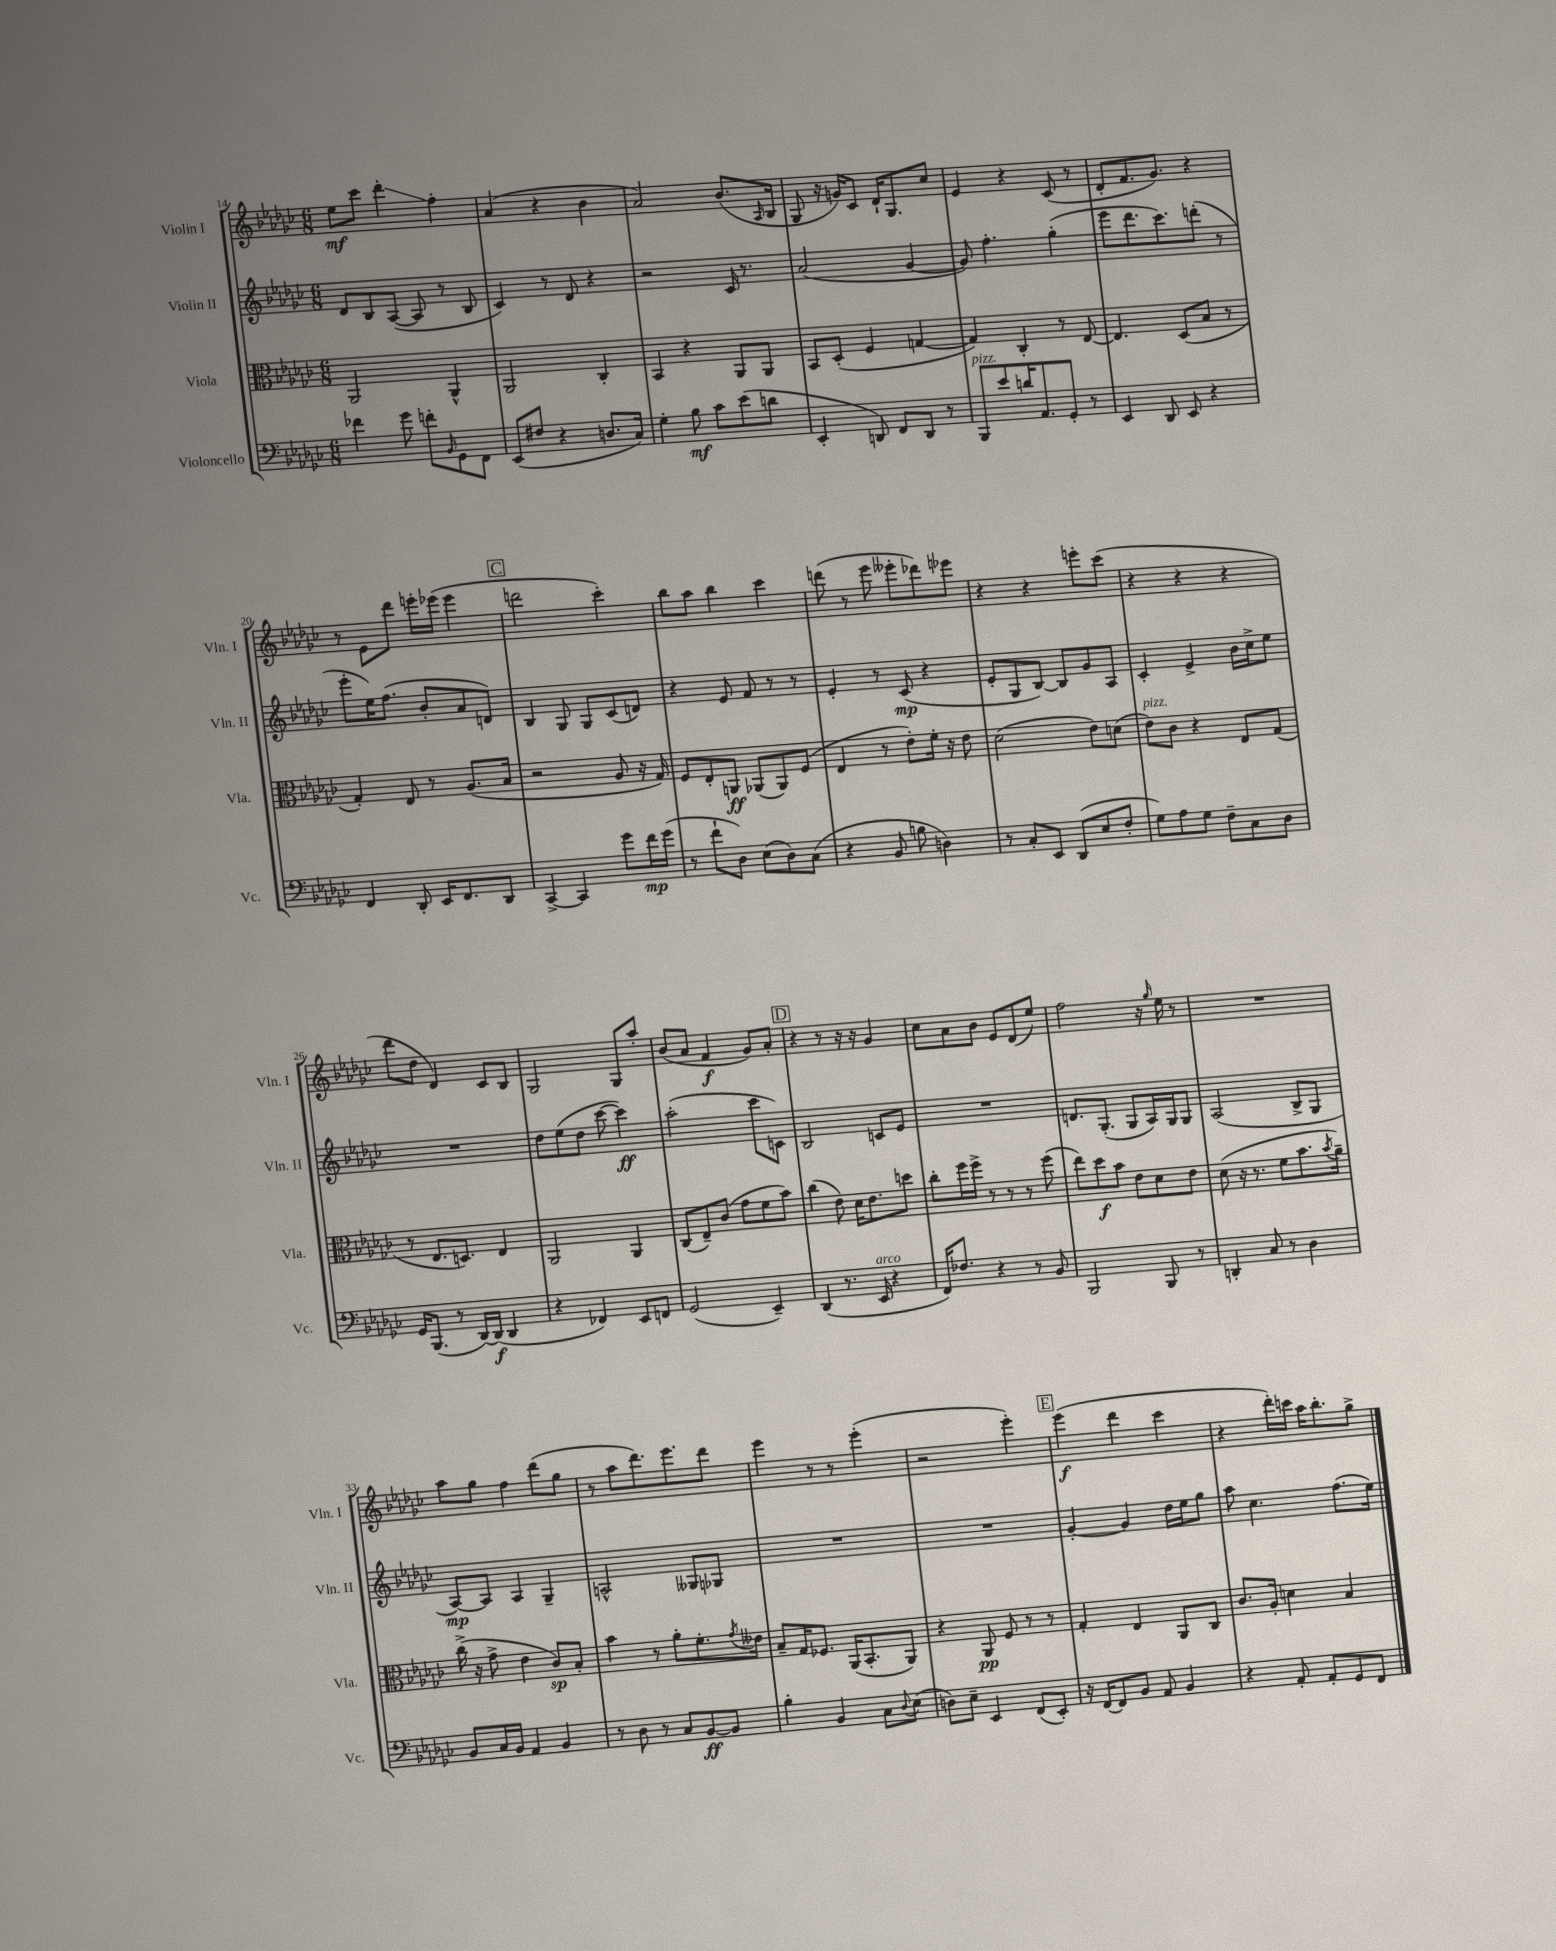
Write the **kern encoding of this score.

**kern	**kern	**kern	**kern
*staff4	*staff3	*staff2	*staff1
*clefF4	*clefC3	*clefG2	*clefG2
*k[b-e-a-d-g-c-]	*k[b-e-a-d-g-c-]	*k[b-e-a-d-g-c-]	*k[b-e-a-d-g-c-]
*M6/8	*M6/8	*M6/8	*M6/8
4f-\	2AA-/	8d-/L	8ee-\L
.	.	8B-/	8ccc-\J
8g-\	.	([8A-/J	4ddd-'\
8f'\L	.	8A-/]	.
16qqBB-/	.	.	.
8GG-\	4AA-^^/	8r	4ff'\
8FF\J	.	8B-/	.
=	=	=	=
(8EE-/L	2AA-/	4c-/)	(4a-/
8F#/J	.	.	.
4r	.	8r	4r
.	.	8d-/	.
8.D/L	4C-'/	4r	4b-\
16C-/Jk)	.	.	.
=	=	=	=
4G-'\	4BB-/	2r	2a-/)
8B-\	4r	.	.
8c-\L	.	.	.
(8e-\	8AA-/L	16c-/	(8.b-/L
.	.	8.r	.
8d\J	8AA-/J	.	.
.	.	.	16qqA-/
.	.	.	16B-/Jk
=	=	=	=
4EE-'/	8BB-/L	(2a-/	8G-/
.	(8D-'/J	.	16r
.	.	.	16g/LK)
8DD/)	4F/	.	8c-/J
8FF/L	.	.	16d-`/LK
.	.	.	8.G-/
8DD/J	[4G/	[4g-/	.
8r	.	.	8cc-/J
=	=	=	=
8BBB-/L	4G/])	8g-/])	4e-/
8e-/	.	4.ff'\	.
16d/K	4C-'/	.	4r
8.AA-/	.	.	.
8GG-'/J	8r	(4gg-'\	(8c-/
8r	[8E-/	.	8r
=	=	=	=
4EE-/	4.E-/]	8eee-\L	8d-'/L
.	.	8.ddd-\	8.f/
8DD-/	.	.	.
.	.	8.ccc-\)	8.g-/J)
8EE-/	(8D-/L	.	.
4r	8B-/J	(8ddd'\J	4r
.	8r	8r	.
=	=	=	=
4FF/	4G-'/)	8eee-'\L	8r
.	.	16ee-\K)	8e-\L
.	.	(8.ff\J	.
8DD-'/	8E-/	.	8ddd-\J
16EE-/LK	8r	8b-'/L	16eee'\LL
8.FF/	.	.	(16eee-\JJ
.	(8.A-/L	8a-/	4eee-\
8DD-/J	.	8d/J)	.
.	16B-/Jk	.	.
=	=	=	=
[4CC-^/	2r	4B-/	2ddd\
4CC-/]	.	8G-/	.
.	.	8G-/L	.
8g-\L	8A-/	(8c-/	4ccc-'\)
16f\L	16r	8d/J)	.
(16g-\JJ	16G-/)	.	.
=	=	=	=
8r	8F/L	4r	8bb-\L
8f`\L	8E-'/	.	8aa-\J
8D-\J)	8AA/J	8e-/	4bb-\
(8E-\L	(8AA-/L	8f/	.
8D-\)	8AA-/)	8r	4ccc-\
(8C-\J	(8F/J	8r	.
=	=	=	=
4r	4E-/	4e-'/	(8ddd\
.	.	.	8r
8BB-/	8r	8r	8eee-\
8B\	8e-'\L)	(8c-/	8eee--'\L
4D\)	16f'\Jk	4r	8ddd-\)
.	16r	.	.
.	8e-\	.	8eee-\J
=	=	=	=
8r	(2d-\	8e-'/L	4r
8C-'/L	.	8G-/	.
8EE-/J	.	[8B-/J)	4r
(8DD-/L	.	8B-/]L	.
8E-/	8e-\L)	8g-/	8eee'\L
8F'/J	(8d\J	8A-/J	(8ccc-\J
=	=	=	=
8G-\L)	8e-\L)	4c-'/	4r
8A-\	8c-\J	.	.
8G-\J	4r	4e-^/	4r
8F~\L	.	.	.
8C-\	8E-/L	16b-\LL	4r
.	.	16cc-^\J	.
8D-\J	(8G-/J	8ee-\J	.
=	=	=	=
16GG-/LK	8r	2.r	8ddd-\L
(8.BBB-/J	.	.	.
.	8.E-/L	.	8dd-\J
8r	.	.	4d-/)
.	8.D/J)	.	.
[16DD-/LL)	.	.	.
(16DD-/]JJ	.	.	.
4DD-/	4E-/	.	8c-/L
.	.	.	8B-/J
=	=	=	=
4r	2AA-/	8dd-\L	2G-/
.	.	(8ee-\	.
4FF-/)	.	8dd-\J	.
.	.	[8ccc-\	.
8EE-/L	4AA-/	4ccc-\])	8G-/L
8FF/J	.	.	8aa-'/J
=	=	=	=
(2GG-/	(8C-/L	(2aa-'\	(8b-/L
.	8E-~/)	.	8a-/J
.	(8c-/J	.	4f/
.	8g-\L	.	.
4EE-~/)	8f\	8ccc-\L	8g-/L)
.	8b-\J)	8c\J)	8a-'/J
=	=	=	=
(4DD-/	(4cc-\	2B-/	4r
8.r	8e-\)	.	8r
.	16d-\LK	.	16r
16EE-/	8.e-\	.	16r
4r	.	8c/L	4g-/
.	8dd\J	8e-/J	.
=	=	=	=
16FF/LK)	8cc-'\L	2.r	8cc-\L
8.F-/J	.	.	.
.	16ff\L	.	8a-\
.	16ff^\JJ	.	.
4r	8r	.	8b-\J
.	8r	.	8e-/L
8r	8r	.	(8d-/
8BB-/	(8ff\	.	8ee-/J)
=	=	=	=
2BBB-/	8ee-\L)	8.d/L	2ff\
.	8dd-\	.	.
.	.	(8.G-'/J	.
.	8b-\J	.	.
.	8e-\L	8G-/L	.
8BBB-/	8d-\	16A-/L)	16r
.	.	.	16qqgg-/
.	.	16G-/J	16ee-\
8r	8e-\J	8G-/J	8r
=	=	=	=
4DD'/	(8d-\	(2A-/	2.r
.	16r	.	.
.	8.r	.	.
8C-/	.	.	.
8r	8f\L	.	.
4D-\	8.b-\	8B-^/L	.
.	.	8G-/J	.
.	8qb-/	.	.
.	16a-~\Jk)	.	.
=	=	=	=
8BB-/L	(16cc-^\	[8A-/L)	8aa-\L
.	16r	.	.
16C-/L	8g-^\	8A-/]J	8gg-\J
16BB-/JJ	.	.	.
4AA-/	4e-\	4A-/	4ff\
4BB-/	8c-/L)	4G-~/	(8ddd-\L
.	8B-'/J	.	8gg-\J
=	=	=	=
8r	4b-\	2A^^/	8r
8D-\	.	.	8aa-\L
8r	8r	.	8.ddd-\)
8C-/L	8a-'\L	.	.
.	.	.	8.eee-\
[8BB-/	8.f'\	8G--/L	.
8BB-/]J	.	8G-/J	8ddd-\J
.	8qg-/	.	.
.	16e--\Jk	.	.
=	=	=	=
4B-'\	8B-~/L	2.r	4eee-\
.	16G-/K	.	.
.	8.F-/J	.	.
4BB-/	.	.	8r
.	(16AA-/LK	.	8r
.	8.BB-'/	.	.
8C-\L	.	.	(4eee-'\
8qqD-/	.	.	.
(8E-\J	8AA-/J)	.	.
=	=	=	=
8D\L)	4r	2.r	2r
8E-~\J	.	.	.
4EE-/	8AA-/	.	.
.	8F/	.	.
(8FF/L	8r	.	4eee-'\)
8EE-'/J)	8r	.	.
=	=	=	=
16r	4G-'/	[4g-'/	(4eee-\
[16FF/LK	.	.	.
8FF/]	.	.	.
8BB-/J	4E-/	4g-/]	4ddd-\
8AA-/	.	.	.
4BB-/	8AA-/L	16dd-\LL	4ccc-\
.	.	16ee-\J	.
.	8C-/J	8gg-\J	.
=	=	=	=
4r	8.c-/L	8aa-\	4r
.	.	4.cc-\	.
.	16A-'/Jk	.	.
8AA-'/	4d\	.	16ddd-'\LL)
.	.	.	16ccc\JJ
8AA-'/L	.	.	16aa-\LK
.	.	.	8.bb-'\
8GG-/	4B-/	(8.ff\L	.
8FF/J	.	.	8gg-^\J
.	.	16ee-\Jk)	.
==	==	==	==
*-	*-	*-	*-
